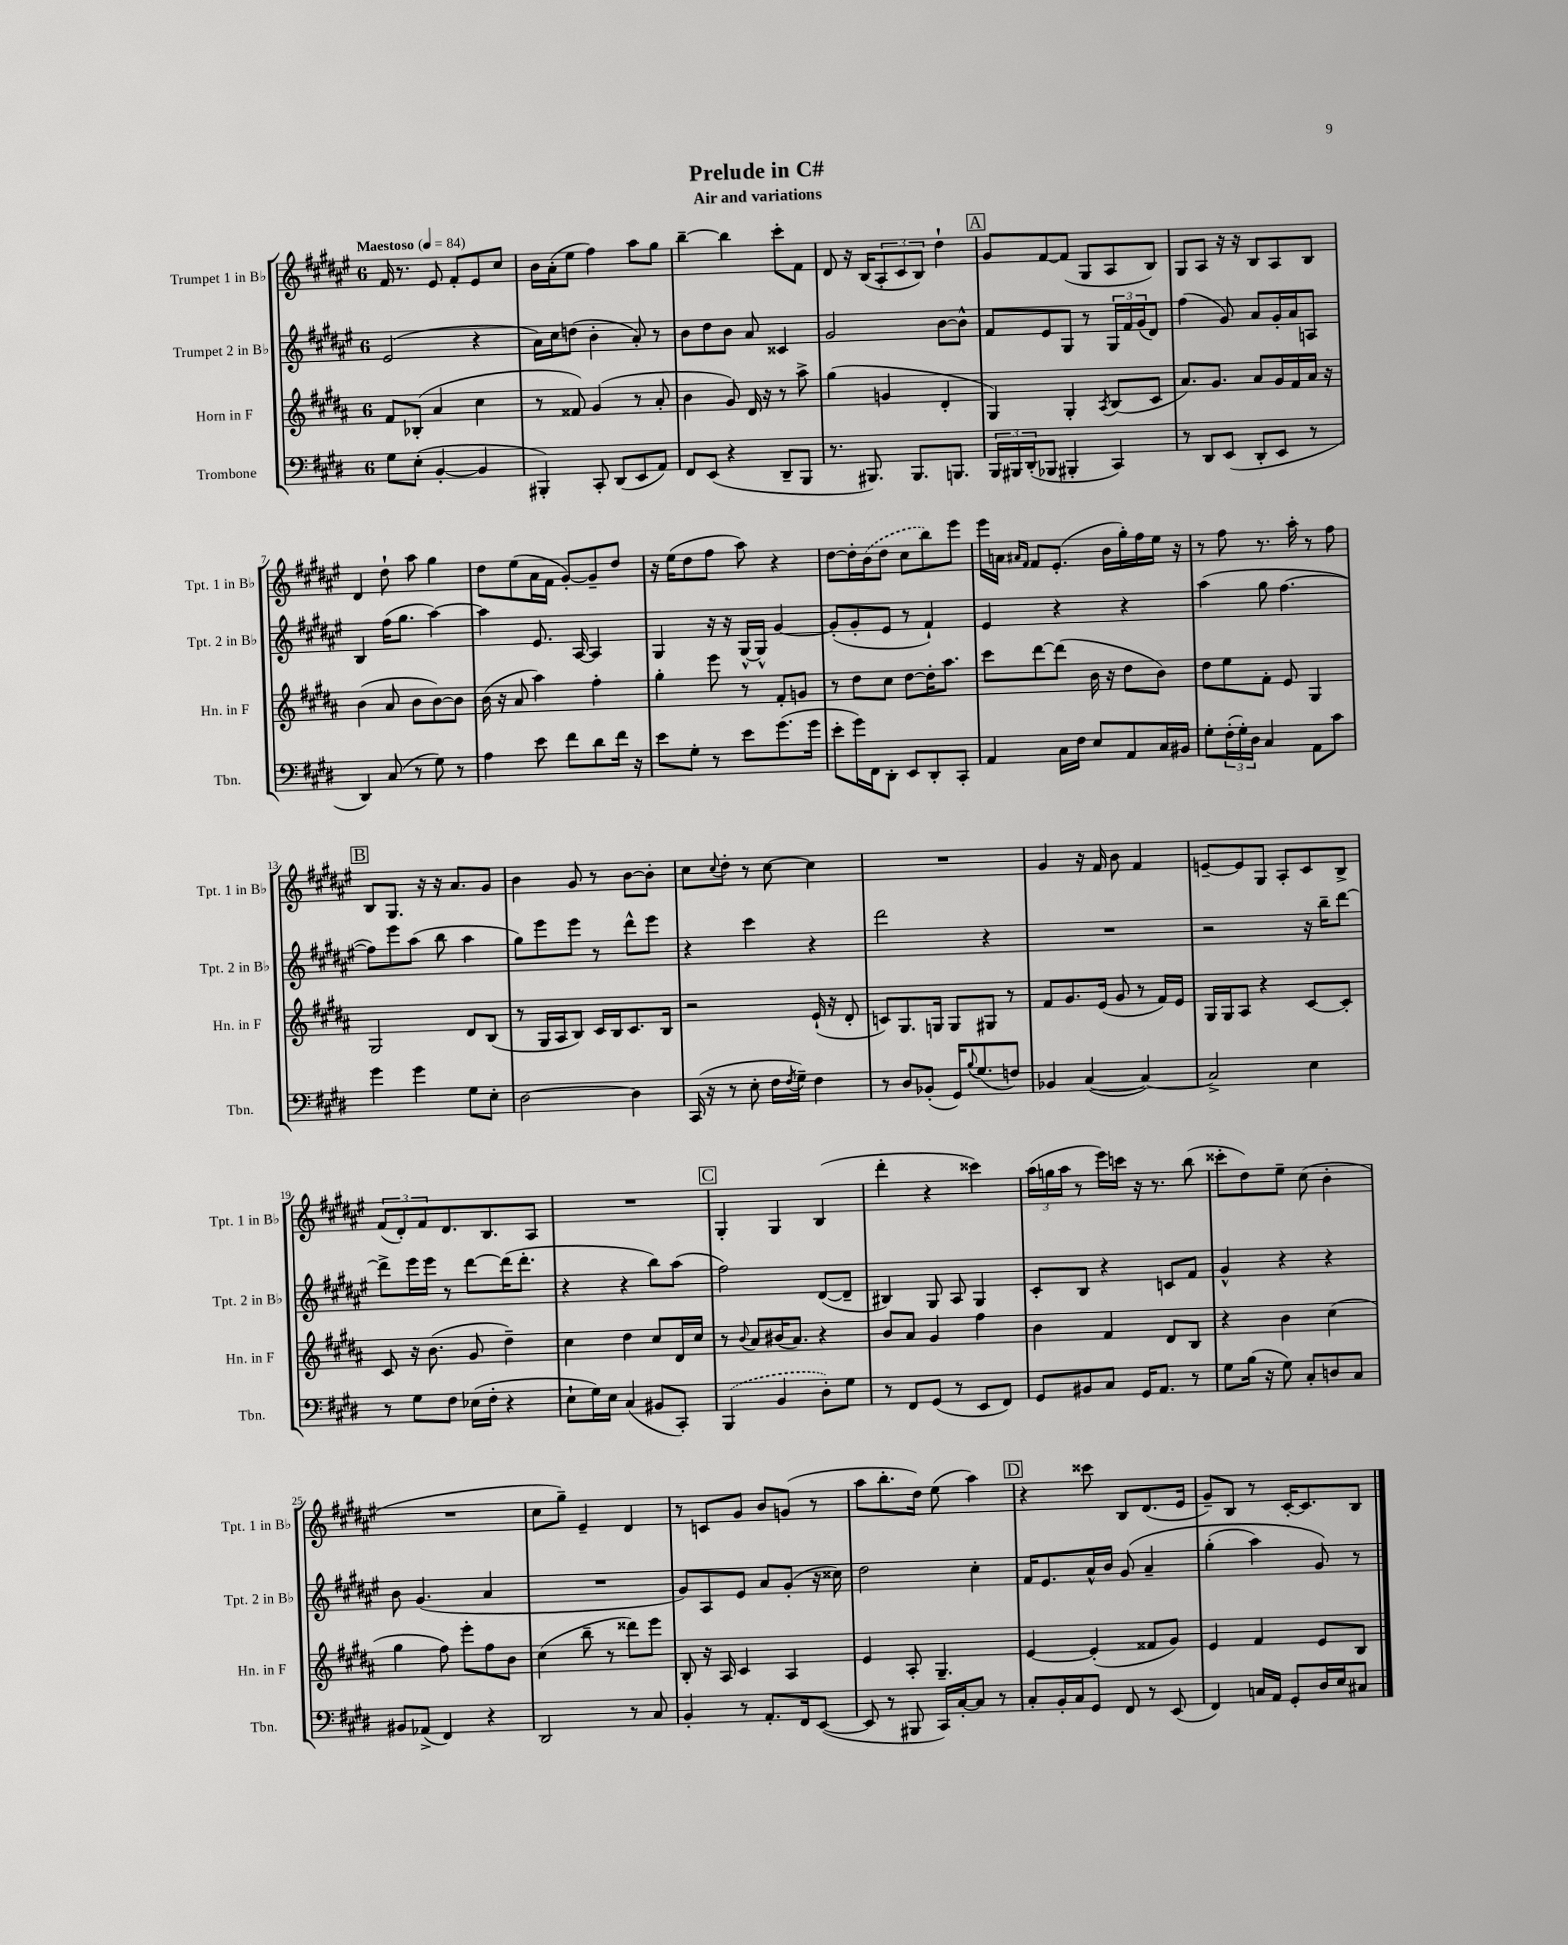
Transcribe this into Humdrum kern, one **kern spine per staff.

**kern	**kern	**kern	**kern
*part4	*part3	*part2	*part1
*staff4	*staff3	*staff2	*staff1
*I"Trombone	*I"Horn in F	*I"Trumpet 2 in B♭	*I"Trumpet 1 in B♭
*I'Tbn.	*I'Hn. in F	*I'Tpt. 2 in B♭	*I'Tpt. 1 in B♭
*clefF4	*clefG2	*clefG2	*clefG2
*k[f#c#g#d#]	*k[f#c#g#d#a#]	*k[f#c#g#d#a#e#]	*k[f#c#g#d#a#e#]
*M6/8	*M6/8	*M6/8	*M6/8
*MM84	*MM84	*MM84	*MM84
=1	=1	=1	=1
!	!	!	!LO:TX:a:B:t=Maestoso
8G#\L	8f#/L	(2e#/	16f#/
.	.	.	8.r
(8E'\J	(8B-X'/J	.	.
[4BB'/	4a#/	.	8e#/
.	.	.	8f#'/L
4BB/]	4cc#\	4r	8e#/
.	.	.	8cc#/J
=2	=2	=2	=2
4BBB#X'/)	8r	16a#\LL)	16b\LL
.	.	16cc#\J	(16a#'\J
.	8f##X/)	(8ddn\J	8ee#\J
8CC#'/	(4g#/	4b'\	4ff#\)
(8DD#/L	.	.	.
8EE/	8r	8a#'/)	8aa#\L
8AA/J)	8a#'/	8r	8gg#\J
=3	=3	=3	=3
8FF#/L	4b\	8b\L	[4bb~\
(8EE/J	.	8dd#\	.
4r	8g#/)	8b\J	4bb\]
.	16d#/	8a#/	.
.	16r	.	.
8DD#~/L	8r	4c##X/	8ccc#'\L
8BBB/J	8aa#^\	.	8f#\J
=4	=4	=4	=4
8.r	(4gg#\	2g#/	8d#/
.	.	.	16r
8.BBB#X/)	.	.	(16B/KL
.	4gn/	.	12A#'/
.	.	.	12c#/
8.BBB#/L	.	.	.
.	.	.	12B/J)
.	4d#'/	[8b\L	4dd#`\
8.BBBn/J	.	.	.
.	.	8b^^\J]	.
!!LO:REH:place=s1:t=A
=5	=5	=5	=5
24BBB/LL	4G#/)	8f#/L	8g#/L
24BBB#X/	.	.	.
(24DD#'/J	.	.	.
8BBB-X/J	.	8e#/	[8f#/
4BBB#X'/	4G#'/	8G#/J	(8f#/J]
.	.	8r	8G#/L
.	8qA#/	.	.
4CC#/)	(8B/L	24G#/LL	8A#/
.	.	24f#/	.
.	.	(24g#/J	.
.	8c#/J	8d#/J)	8B/J)
=6	=6	=6	=6
8r	8.a#/L)	(4ff#\	8G#/L
8DD#/L	.	.	8A#/J
.	8.g#/J	.	.
(8EE/J	.	8g#/)	16r
.	.	.	16r
8DD#'/L	8a#/L	8a#/L	8B/L
8EE/J	16g#/L	16g#'/L	8A#/
.	16f#/	16a#/J	.
8r	16a#/JJ	8An/J	8B/J
.	16r	.	.
!!LO:LB:g=z
=7	=7	=7	=7
4DD#/)	(4b\	4B/	4d#/
(8C#/	8a#/	(16ff#\KL	8dd#`\
.	.	8.gg#\J	.
8r	8b\L	.	8aa#\
8G#\)	[8b\)	[4aa#\)	4gg#\
8r	8b\J]	.	.
=8	=8	=8	=8
4A\	(16b\	4aa#\]	8dd#\L
.	16r	.	.
.	8a#/	.	(8ee#\
8e\	4aa#\)	8.e#/	16a#\L
.	.	.	16f#\JJ
8f#\L	.	.	[8g#'/L)
.	.	[16A#/	.
8d#\	4ff#'\	4A#/]	8g#~/]
16f#\Jk	.	.	8dd#/J
16r	.	.	.
=9	=9	=9	=9
8e\L	4gg#'\	4G#/	16r
.	.	.	(16ee#\KL
8G#'\J	.	.	8dd#\
8r	8eee\	16r	8ff#\J
.	.	16r	.
8e\L	8r	[16G#^^/LL	8aa#\)
.	.	16G#^^/JJ]	.
(8.g#\	8f#'/L	[4g#/	4r
.	8gn/J	.	.
16g#\Jk	.	.	.
=10	=10	=10	=10
8e'\L	8r	(8g#'/L]	[8dd#\L
16g#\L)	8dd#\L	8g#'/	16dd#'\L]
16FF#\J	.	.	(16b\J
8DD#'\J	8cc#\J	8e#/J	8dd#\J
8EE/L	[8dd#\L	8r	8cc#\L
8DD#'/	16dd#'\K]	4f#`/)	8bb\)
.	8.aa#\J	.	.
8CC#'/J	.	.	8eee#\J
=11	=11	=11	=11
4AA/	8ccc#\L	4e#/	16eee#\LL
.	.	.	16an\JJ
.	.	.	16qqa#X/LL
.	.	.	16qqf#/JJ
.	[8ddd#\	.	8f#/L
16C#\LL	(8ddd#\J]	4r	(8.e#'/J
16F#\JJ	.	.	.
8E/L	16b\	.	.
.	16r	.	16b\LL
8AA/	8dd#\L	4r	16gg#'\)
.	.	.	16ff#\
16C#/L	8b\J)	.	16ee#\JJ
16BB#X/JJ	.	.	16r
=12	=12	=12	=12
8G#'\L	8dd#\L	(4aa#\	8r
(24F#'\L	8ee\	.	8ff#\
24G#'\)	.	.	.
24D#\JJ	.	.	.
4C#/	8f#'\J	8gg#\	8.r
.	8e/	[4.ff#\	.
.	.	.	16aa#'\
8AA\L	4G#/	.	8r
8c#\J	.	.	8ff#\
!!LO:LB:g=z
!!LO:REH:place=s1:t=B
=13	=13	=13	=13
4g#\	2G#/	8ff#\L])	8B/L
.	.	8eee#\	8.G#/J
4g#\	.	(8aa#\J	.
.	.	.	16r
.	.	8bb\	16r
.	.	.	8.a#/L
8G#\L	8d#/L	4aa#\	.
8E'\J	(8B/J	.	8g#/J
=14	=14	=14	=14
[2D#\	8r	8gg#\L)	4b\
.	16G#/LL	8eee#\	.
.	16A#/J	.	.
.	8B/J)	8eee#\J	8g#/
.	16c#/LL	8r	8r
.	16B/J	.	.
4D#\]	8.c#/	8ddd#^^\L	[8b\L
.	.	8eee#\J	8b'\J]
.	16B/Jk	.	.
=15	=15	=15	=15
(16CC#/	2r	4r	8cc#\L
16r	.	.	.
.	.	.	8qqcc#/
8r	.	.	8dd#'\J
8E'\	.	4ccc#\	8r
16F#\LL	.	.	[8cc#\
8qF#/	.	.	.
16G#~\JJ)	.	.	.
4F#\	(16e`/	4r	4cc#\]
.	16r	.	.
.	8d#'/	.	.
=16	=16	=16	=16
8r	8cn/L)	2ddd#\	2.r
8D#/L	8.G#/	.	.
(8BB-X'/J	.	.	.
.	16Gn/Jk	.	.
16GG#/KL)	8G/L	.	.
8qqB/	.	.	.
(8.G#/	.	.	.
.	8G#X/J	4r	.
8Fn/J)	8r	.	.
=17	=17	=17	=17
4BB-X/	8f#/L	2.r	4g#/
.	8.g#/	.	.
([4C#/	.	.	16r
.	(16e/Jk	.	16f#/
.	8g#/	.	8b\
4C#/_)	8r	.	4f#/
.	16f#/LL)	.	.
.	16e/JJ	.	.
=18	=18	=18	=18
2C#^/]	16G#/LL	2r	[8en~/L
.	16G#/J	.	.
.	8A#/J	.	8e/]
.	4r	.	8G#/J
.	.	.	8A#'/L
4E\	[8c#/L	16r	8c#/
.	.	16bb~\KL	.
.	8c#'/J]	[8ddd#\J	8B^/J
!!LO:LB:g=z
=19	=19	=19	=19
8r	8c#/	8ddd#^\L]	(12f#/L
.	.	.	12d#'/)
8G#\L	16r	16eee#\L	.
.	.	.	12f#/
.	(8.b\	16eee#\JJ	.
8F#\J	.	8r	8.d#/
(16E-X\LL	8g#/	[8ddd#\L	.
16F#'\JJ	.	.	8.B/
4r	4dd#~\)	(16ddd#\K]	.
.	.	8.ddd#'\J	.
.	.	.	8A#/J
=20	=20	=20	=20
8E`\L	4cc#\	4r	2.r
16G#\L)	.	.	.
16E\JJ	.	.	.
(4C#/	4dd#\	4r	.
8BB#X/L	8cc#/L	8bb\L)	.
8CC#'/J)	16d#/L	(8aa#\J	.
.	16cc#/JJ	.	.
!!LO:REH:place=s1:t=C
=21	=21	=21	=21
(4BBB/	8r	2ff#\)	4G#'/
.	8qqb/	.	.
.	8a#/L	.	.
4BB/	(16b#X/K	.	4G#/
.	8.a#/J)	.	.
8D#'\L)	4r	([8d#/L	(4B/
8G#\J	.	8d#~/J]	.
=22	=22	=22	=22
8r	8b/L	4B#X/)	4ddd#'\
8FF#/L	8a#/J	.	.
(8GG#/J	4g#/	8G#/	4r
8r	.	8A#/	.
8EE/L	4ff#\	4G#/	4ccc##X\)
8FF#/J)	.	.	.
=23	=23	=23	=23
8GG#/L	4b\	8c#'/L	(24aa#\LL
.	.	.	24ggn\
.	.	.	24aa#\JJ
8BB#X/	.	8B/J	8r
8C#/J	4f#/	4r	16eee#\LL)
.	.	.	16cccn\JJ
16GG#/KL	.	.	16r
8.AA/J	.	.	8.r
.	8d#/L	8cn/L	.
8r	8B/J	8f#/J	(8bb\
=24	=24	=24	=24
8G#\L	4r	4g#^^/	8ccc##X'\L
(16B\Jk	.	.	8dd#\)
16r	.	.	.
8G#\)	4b\	4r	8ee#~\J
8C#'/L	.	.	(8cc#\
8Dn/	(4cc#\	4r	4b'\
8C#/J	.	.	.
!!LO:LB:g=z
=25	=25	=25	=25
8BB#X/L	4gg#\	8b\	2.r
(8AA-X^/J	.	(4.g#/	.
4FF#/)	8ff#\)	.	.
.	8eee'\L	.	.
4r	8ff#\	4a#/	.
.	8b\J	.	.
=26	=26	=26	=26
2DD#/	(4cc#\	2.r	8cc#\L
.	.	.	8gg#~\J)
.	8bb~\	.	4e#~/
.	8r	.	.
8r	8ddd##X\L)	.	4d#/
8C#/	8eee\J	.	.
=27	=27	=27	=27
4BB'/	8B'/	8g#/L)	8r
.	16r	8A#/	8cn/L
.	16A#/	.	.
8r	4c#/	8e#/J	8g#/J
8.AA'/L	.	8a#/L	8b/L
.	4A#/	(8g#'/J	(8gn/J
16FF#/k	.	.	.
([8EE/J	.	16r	8r
.	.	16cc##X\)	.
=28	=28	=28	=28
8EE/]	4e/	2dd#\	8aa#\L
8r	.	.	8.bb'\
8BBB#X/	8A#'/	.	.
.	.	.	16dd#\Jk)
16CC#/LL)	4.G#~/	.	(8ee#\
[16C#'/J	.	.	.
8C#/J]	.	4cc#'\	4aa#\)
8r	.	.	.
!!LO:REH:place=s1:t=D
=29	=29	=29	=29
8C#'/L	[4e/	16f#/KL	4r
.	.	8.e#/	.
16BB'/L	.	.	.
16C#/J	.	.	.
8GG#/J	(4e'/]	16a#^^/L	8ccc##X\
.	.	16b/JJ	.
8FF#/	.	(8g#/	8B/L
8r	8f##X/L	4a#~/	(8.d#/
(8EE/	8g#/J)	.	.
.	.	.	16e#/Jk
=30	=30	=30	=30
4FF#/)	4e/	(4gg#'\	8g#~/L)
.	.	.	8B/J
16Cn/LL	4f#/	4aa#\)	8r
16AA/JJ	.	.	.
8GG#'/L	.	.	[16c#'/KL
.	.	.	8.c#/]
16D#/L	8e/L	8g#/)	.
16E/J	.	.	.
8C#X/J	8B/J	8r	8B/J
==	==	==	==
*-	*-	*-	*-
